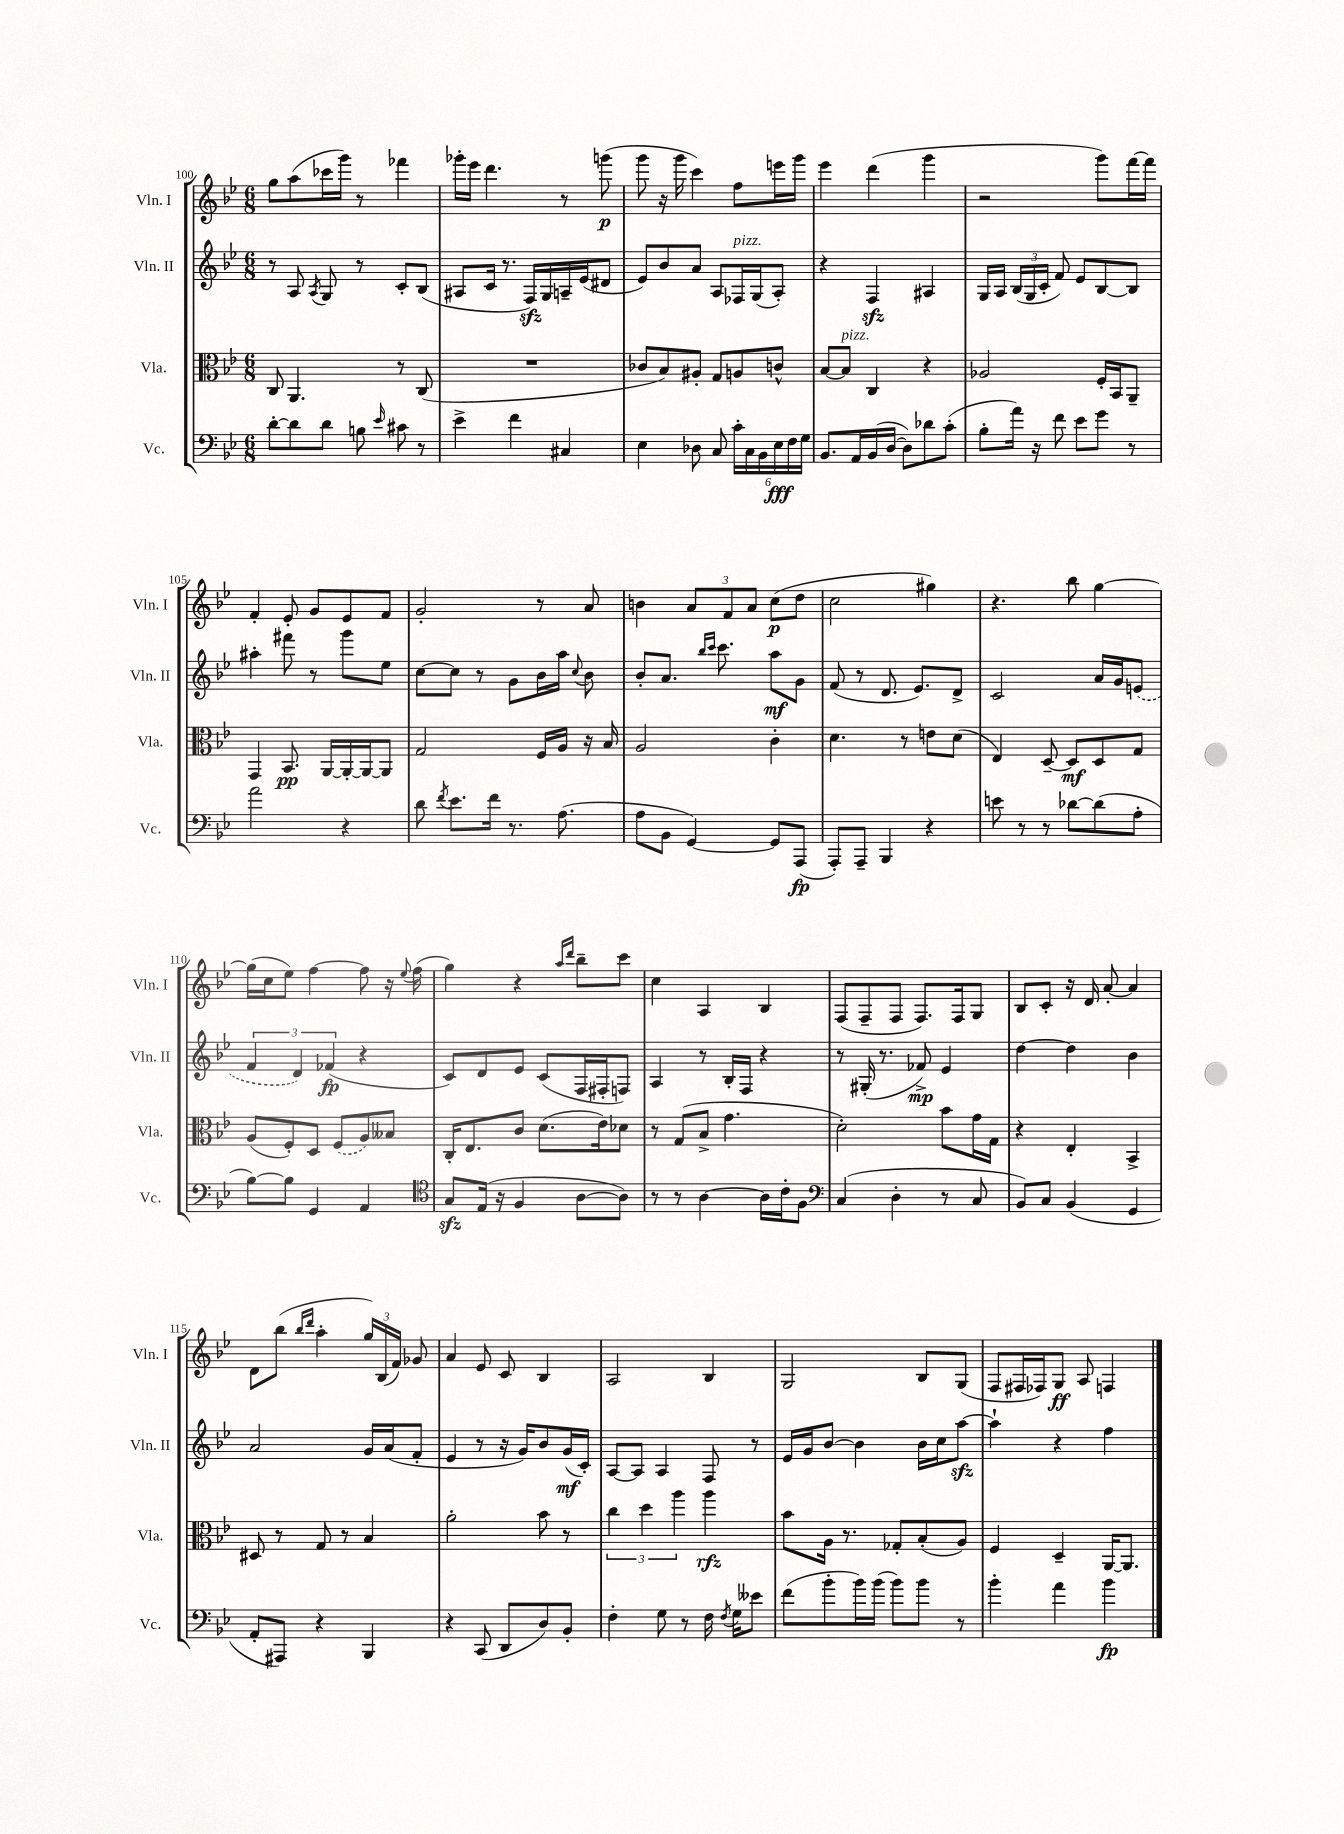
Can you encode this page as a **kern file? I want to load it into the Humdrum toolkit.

**kern	**kern	**kern	**kern
*staff4	*staff3	*staff2	*staff1
*clefF4	*clefC3	*clefG2	*clefG2
*k[b-e-]	*k[b-e-]	*k[b-e-]	*k[b-e-]
*M6/8	*M6/8	*M6/8	*M6/8
[8d'	8C	8r	8gg
8d]	4.AA	8A	(8aa
.	.	8qA	.
8d	.	8G	16ccc-
.	.	.	16ggg)
8B	.	8r	8r
16qqe-	.	.	.
8c#	8r	8c'	4fff-
8r	(8C	(8B-	.
=	=	=	=
4e-^	2.r	8A#	16ggg-'
.	.	.	16eee-
.	.	16c	4.ddd
.	.	8.r	.
4f	.	.	.
.	.	16F)	.
.	.	16G	.
4C#	.	16A~	8r
.	.	(16e-	.
.	.	8d#	(8ggg
=	=	=	=
4E-	8c-	8e-)	8ggg
.	8B-)	8b-	16r
.	.	.	16ggg
8D-	8A#'	8a	4ccc)
8C	8G	8A	.
24c'	8A	16F-	8ff
24C	.	.	.
.	.	(16G	.
24BB-	.	.	.
24E-	8c^^	8A')	16eee
24F	.	.	.
.	.	.	16ggg
24G	.	.	.
=	=	=	=
8.BB-	[8B-	4r	4eee-
.	8B-]	.	.
16AA	.	.	.
(16BB-	4C	4F	(4ddd
[16D	.	.	.
8D])	.	.	.
8d-	4r	4A#	4ggg
(8c'	.	.	.
=	=	=	=
8B-'	2A-	16G	2r
.	.	16A	.
16a)	.	(24B-	.
.	.	24G	.
16r	.	.	.
.	.	24c'	.
8f	.	8f)	.
8e-	.	8e-	.
8g	16F'	[8B-	8ggg)
.	16BB-	.	.
8r	8AA~	8B-]	[16fff
.	.	.	16fff]
=	=	=	=
2a	4GG	4aa#'	4f'
.	8.BB-	8fff#	8e-'
.	.	8r	8g
.	[16AA	.	.
4r	16AA'_	8ggg	8e-
.	16AA_	.	.
.	8AA]	8ee-	8f
=	=	=	=
8d	2G	[8cc	2g'
8qf	.	.	.
8.e-	.	8cc]	.
.	.	8r	.
16f	.	.	.
8.r	.	8g	.
.	16F	16b-	8r
(8.A	16A	16aa	.
.	.	8qqcc	.
.	16r	8b-	8a
.	16B-	.	.
=	=	=	=
8A	2A	8b-'	4b
8BB-	.	8.a	.
[4GG)	.	.	12a
.	.	16qqbb-	.
.	.	16qqccc	.
.	.	8.ccc	.
.	.	.	12f
.	.	.	12a
8GG]	4c'	8aa	(8cc
(8AAA	.	8g	8dd
=	=	=	=
8AAA')	4.d	(8f	2cc
8AAA~	.	8r	.
4BBB-	.	8.d	.
.	8r	.	.
.	.	8.e-)	.
4r	8e	.	4gg#)
.	(8d	8d^	.
=	=	=	=
8e	4E-)	2c	4.r
8r	.	.	.
8r	[8D~	.	.
[8d-	8D]	.	8bb-
(8d-]	8D	16a	[4gg
.	.	16g	.
8A'	8G	(8e	.
=	=	=	=
[8B-)	(8A	6f	(16gg]
.	.	.	16cc
8B-]	8F')	.	8ee-)
.	.	6d)	.
4GG	8D	.	[4ff
.	.	(6f-	.
.	(8F	.	.
4AA	8A)	4r	8ff]
.	8B--	.	16r
.	.	.	8qqee-
.	.	.	(16ff
=	=	=	=
*clefC4	*	*	*
8G	16C'	8c)	4gg)
.	8.E-	.	.
(16E-	.	8d	.
16r	.	.	.
4F	8c	8e-	4r
.	(8.d	(8c	.
.	.	.	16qqaa
.	.	.	16qqddd
[8A	.	16F	8bb-~
.	16e-)	16F#'	.
8A])	8d-	8F)	8ccc
=	=	=	=
8r	8r	4A	4cc
8r	(8G	.	.
[4A	8B-^	8r	4A
.	4.g	16B-'	.
.	.	16F	.
16A]	.	4r	4B-
16c'	.	.	.
8F	.	.	.
=	=	=	=
*clefF4	*	*	*
(4C	2d')	8r	(8F
.	.	(16G#'	8F~
.	.	8.r	.
4D'	.	.	8F
.	.	8f-^)	8.F)
8r	8b-	4e-	.
.	.	.	16F
8C	16g	.	8G
.	16G	.	.
=	=	=	=
8BB-)	4r	[4dd	8B-
8C	.	.	8c'
(4BB-	4E-'	4dd]	16r
.	.	.	16d
.	.	.	[8a'
4GG	4BB-^	4b-	4a]
=	=	=	=
8AA'	8D#	2a	8d
8AAA#)	8r	.	(8bb-
.	.	.	16qqbb-
.	.	.	16qqddd
4r	8G	.	4aa'
.	8r	.	.
4BBB-	4B-	16g	24gg)
.	.	.	(24B-
.	.	(16a	.
.	.	.	24f)
.	.	8f'	8g-
=	=	=	=
4r	2a'	4e-	4a
(8CC	.	8r	8e-
8DD	.	16r	8c
.	.	16g)	.
8D)	8b-	8b-	4B-
8BB-'	8r	(16g	.
.	.	16c')	.
=	=	=	=
4F'	6cc	[8A	2A
.	.	8A]	.
.	6dd	.	.
8G	.	4A	.
.	6aa	.	.
8r	.	.	.
16F	4aa	8F	4B-
8qF	.	.	.
16G	.	.	.
8e--	.	8r	.
=	=	=	=
(8f	8b-	16e-	2G
.	.	16g	.
8b-'	16A	[8b-	.
.	8.r	.	.
16b-)	.	4b-]	.
(16b-	.	.	.
8b-)	8G-'	.	.
8b-	(8B-'	16b-	8B-
.	.	16cc	.
8r	8A)	[8aa	(8G
=	=	=	=
4b-'	4F	4aa`]	8F
.	.	.	16F#
.	.	.	16F-)
4a	4D~	4r	8G
.	.	.	8A
4b-	[16AA	4ff	4F
.	8.AA]	.	.
==	==	==	==
*-	*-	*-	*-
